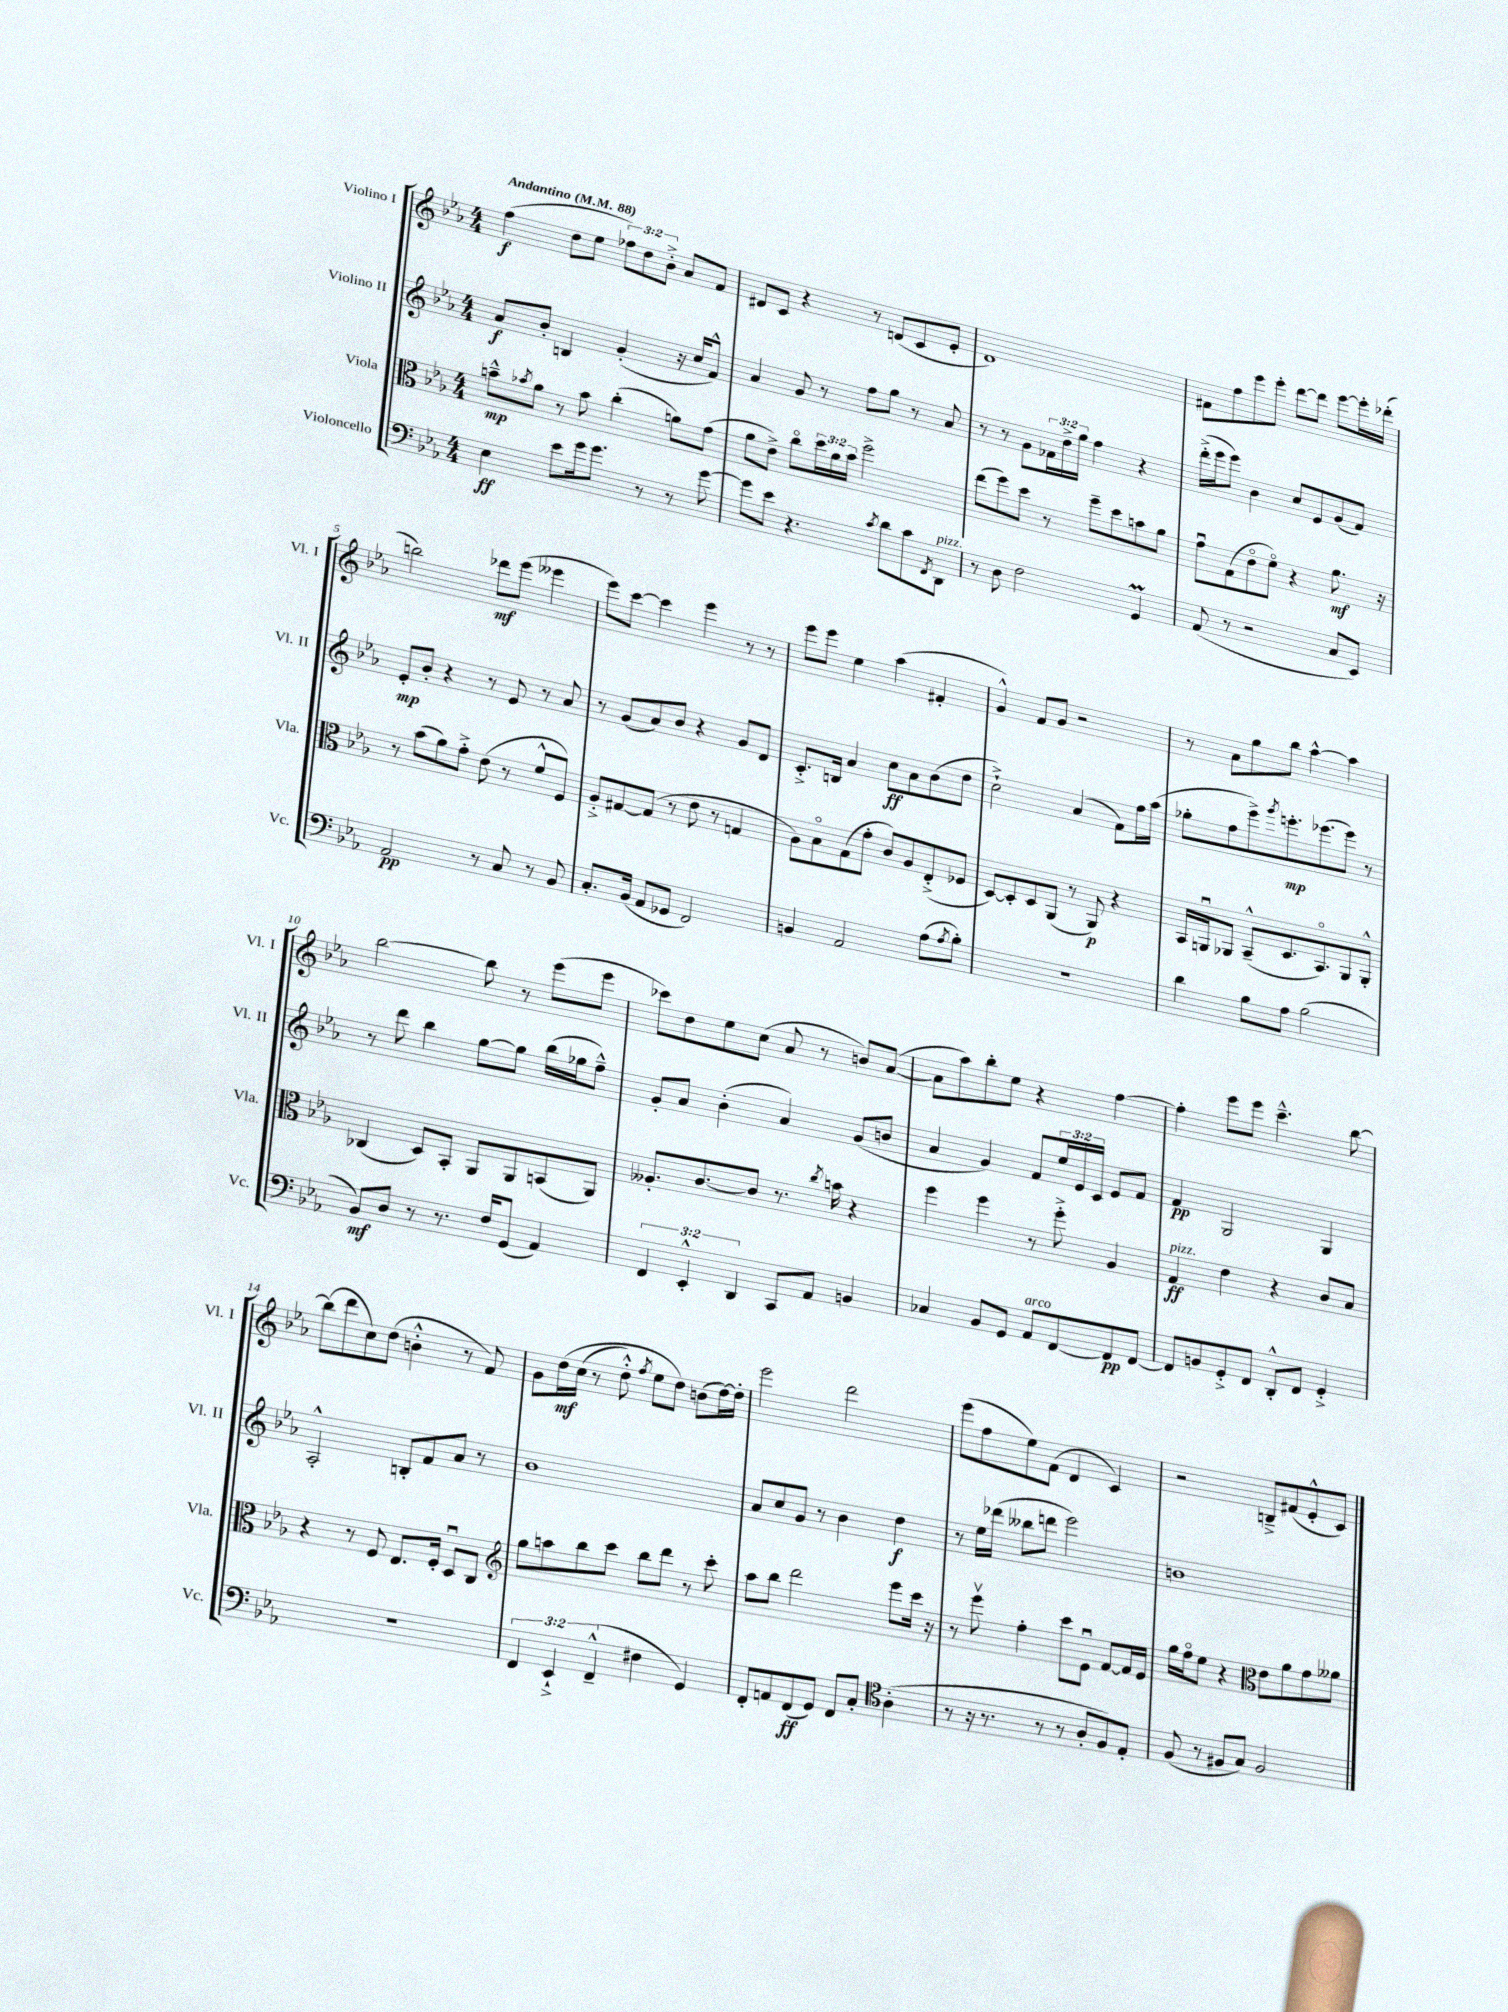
<<
\new StaffGroup <<
\new Staff = "s0" \with { instrumentName = "Violino I" shortInstrumentName = "Vl. I" } {
    \clef treble \key ees \major \numericTimeSignature \time 4/4 \override Staff.TupletNumber.text = #tuplet-number::calc-fraction-text \tempo "Andantino" 4 = 88
    f''4\f( d''8 ees''8 \tuplet 3/2 { fes''8) d''8 bes'8-.-> } aes'8 f'8 |
    dis'8 c'8 r4 r8 d'8( c'8 ees'8-. |
    d'1) |
    fis'8 f''8 ees'''8 ees'''8-. d'''8~ d'''8 ees'''8~ ees'''16-. des'''16-.( |
    b''2) des'''8\mf ees'''8( eeses'''4 |
    ees'''8) c'''8~ c'''4 ees'''4 r8 r8 |
    ees'''8 ees'''8 ees''4 aes''4( fis'4-. |
    g'4-^) f'8 g'8 r2 |
    r8 aes'8 g''8 bes''8 aes''4~-^ aes''4 |
    bes''2~ bes''8 r8 ees'''8( ees'''8 |
    ces'''8) d''8 ees''8 c''8( aes'8 r8 b'8) aes'8~( |
    aes'8 aes''8) bes''8-. ees''8 r4 f''4~ |
    f''4-. ees'''8 ees'''8 c'''4.---^ bes''8~ |
    bes''8( d'''8 c''8) d''8( b'4-.-^ r8 f'8) |
    g'8 d''16\mf\( c''16( r8 d''8-.-^) \acciaccatura { f''8 } ees''8 d''8\) b'8( d''16~) d''16-. |
    ees'''2 d'''2 |
    ees'''8( f''8 ees''8) f'8( d'4 c'4) |
    r2 b8---> fis'8( ees'8-.-^ c'8) \bar "|." |
}
\new Staff = "s1" \with { instrumentName = "Violino II" shortInstrumentName = "Vl. II" } {
    \clef treble \key ees \major \numericTimeSignature \time 4/4 \override Staff.TupletNumber.text = #tuplet-number::calc-fraction-text
    aes'8\f bes'8-. b4 g'4-.( r16 c''16 f'8-^) |
    aes'4 g'8 r8 f''8 g''8 r8 aes'8 |
    r8 r8 g'8 \tuplet 3/2 { fes'16 d''16-> g''16 } f''4 r4 |
    d'''16-.->( ees'''16 ees'''8) bes'4 c''8 ees'8 g'8( f'8) |
    ees'8-.\mp bes'8-. r4 r8 ees'8 r8 aes'8 |
    r8 g'8( aes'8) bes'8 r4 g'8 d'8 |
    c'8.-.-> b16 aes'4 c''8\ff aes'8 bes'8( d''8 |
    c''2-!->) aes'4( f'8) f''16 aes''16( |
    ges''8-. f''8 ees'''8->) \acciaccatura { g'''8 } e'''8.-.\mp ees'''8.( ees'''8) r8 |
    r8 d'''8 bes''4 g''8~ g''8 bes''16( ges''16 f''8---^) |
    g'8-. aes'8 bes'4-.( aes'4) g'8( b'8 |
    aes'4 g'4) f'8 \tuplet 3/2 { ees''16 ees'16 c'16 } ees'8 f'8 |
    f'4\pp g2 g4 |
    aes2-.-^ b8-. f'8 aes'8 r8 |
    bes'1 |
    aes'8 c''8 g'8 r8 bes'4 d''4\f |
    r8 ees''16 des'''16( beses''8 d'''8 ees'''2) |
    b'1 \bar "|." |
}
\new Staff = "s2" \with { instrumentName = "Viola" shortInstrumentName = "Vla." } {
    \clef alto \key ees \major \numericTimeSignature \time 4/4 \override Staff.TupletNumber.text = #tuplet-number::calc-fraction-text
    b'8---^\mp \acciaccatura { bes'8 } aes'8 r8 bes'8 c''4-.( a'8) g'8( |
    aes'8 ees'8->) c''8\flageolet \tuplet 3/2 { d''16 aes'16 bes'16 } f''2-> |
    ees''8( f''8) d''8 r8 f''8-- d''8 b'8 aes'8 |
    g'8\downbow g8( ees'8\flageolet f'8\flageolet) r4 aes'8.\mf r16 |
    r8 bes'8( aes'8) g'8-.-> ees'8( r8 f'8-^ f8) |
    aes8-.-> gis8~ gis8( r8 ees'8 r8 g4 |
    aes8) bes8\flageolet g8( g'8-. c'8) aes8 ees8-.->( fes8 |
    d8~) d8-. d8 aes,8( r8 aes,8\p) r4 |
    bes,16 a,16\downbow aes,8 bes,8---^( d8. bes,8.\flageolet) aes,8 aes,8-.-^ |
    ces4( d8) bes,8-. aes,8 aes,8 b,8( aes,8) |
    aeses8.-. c'8.~ c'8 r8. \acciaccatura { c''8 } b'16 r4 |
    f''4 f''4 r8 f''8-.-> aes4 |
    g4\ff^\markup { \italic "pizz." } ees'4 r4 c'8 bes8 |
    r4 r8 f8 ees8. f16-. d8\downbow c8 |
    \clef treble g''8 a''8 bes''8 c'''8 bes''8 d'''8 r8 c'''8-. |
    aes''8 bes''8 d'''2 ees'''8 c'''16 r16 |
    r8 ees'''8\upbow f''4-. c'''8 ees'8\downbow f'8~ f'16 ees'16 |
    g''16 f''16\flageolet ees''8 r4 \clef alto ees'8 aes'8 g'8 aeses'8 \bar "|." |
}
\new Staff = "s3" \with { instrumentName = "Violoncello" shortInstrumentName = "Vc." } {
    \clef bass \key ees \major \numericTimeSignature \time 4/4 \override Staff.TupletNumber.text = #tuplet-number::calc-fraction-text
    ees4\ff ees'8 g'16 g'8. r8 r8 g'8~ |
    g'8 ees'8 r4. \acciaccatura { c'8 } d'8 c'8 \acciaccatura { f,8 } d,8^\markup { \italic "pizz." } |
    r8 d8 f2 g,4\prall |
    aes,8( r8 r2 c8 ees,8) |
    aes,2\pp r8 c8 r8 bes,8 |
    c8.-. bes,16( aes,8 ges,8 f,2) |
    b,4 aes,2 aes8( \acciaccatura { aes8 } bes8-.) |
    R1 |
    d'4 bes8 aes8 bes2( |
    bes,8\mf) d8 r8 r8. f16 g,8( aes,4) |
    \tuplet 3/2 { f,4 ees,4-.-^ d,4 } c,8 aes,8 b,4 |
    ces4 bes,8 g,8 aes,8^\markup { \italic "arco" } f,8~ f,8\pp f,8~ |
    f,8 b,8 g,8-.-> f,8 d,8-.-^ f,8 g,4-.-> |
    R1 |
    \tuplet 3/2 { f,4 ees,4-!-> f,4---^( } fis4 g,4) |
    f,8-. a,8 f,8\ff( g,8) f,8 c8-. \clef tenor aes4-.( |
    r8 r16 r8. r8 r8 aes8-. f8) ees8-. |
    f8( r8 fis8 g8) fis2 \bar "|." |
}
>>
>>
